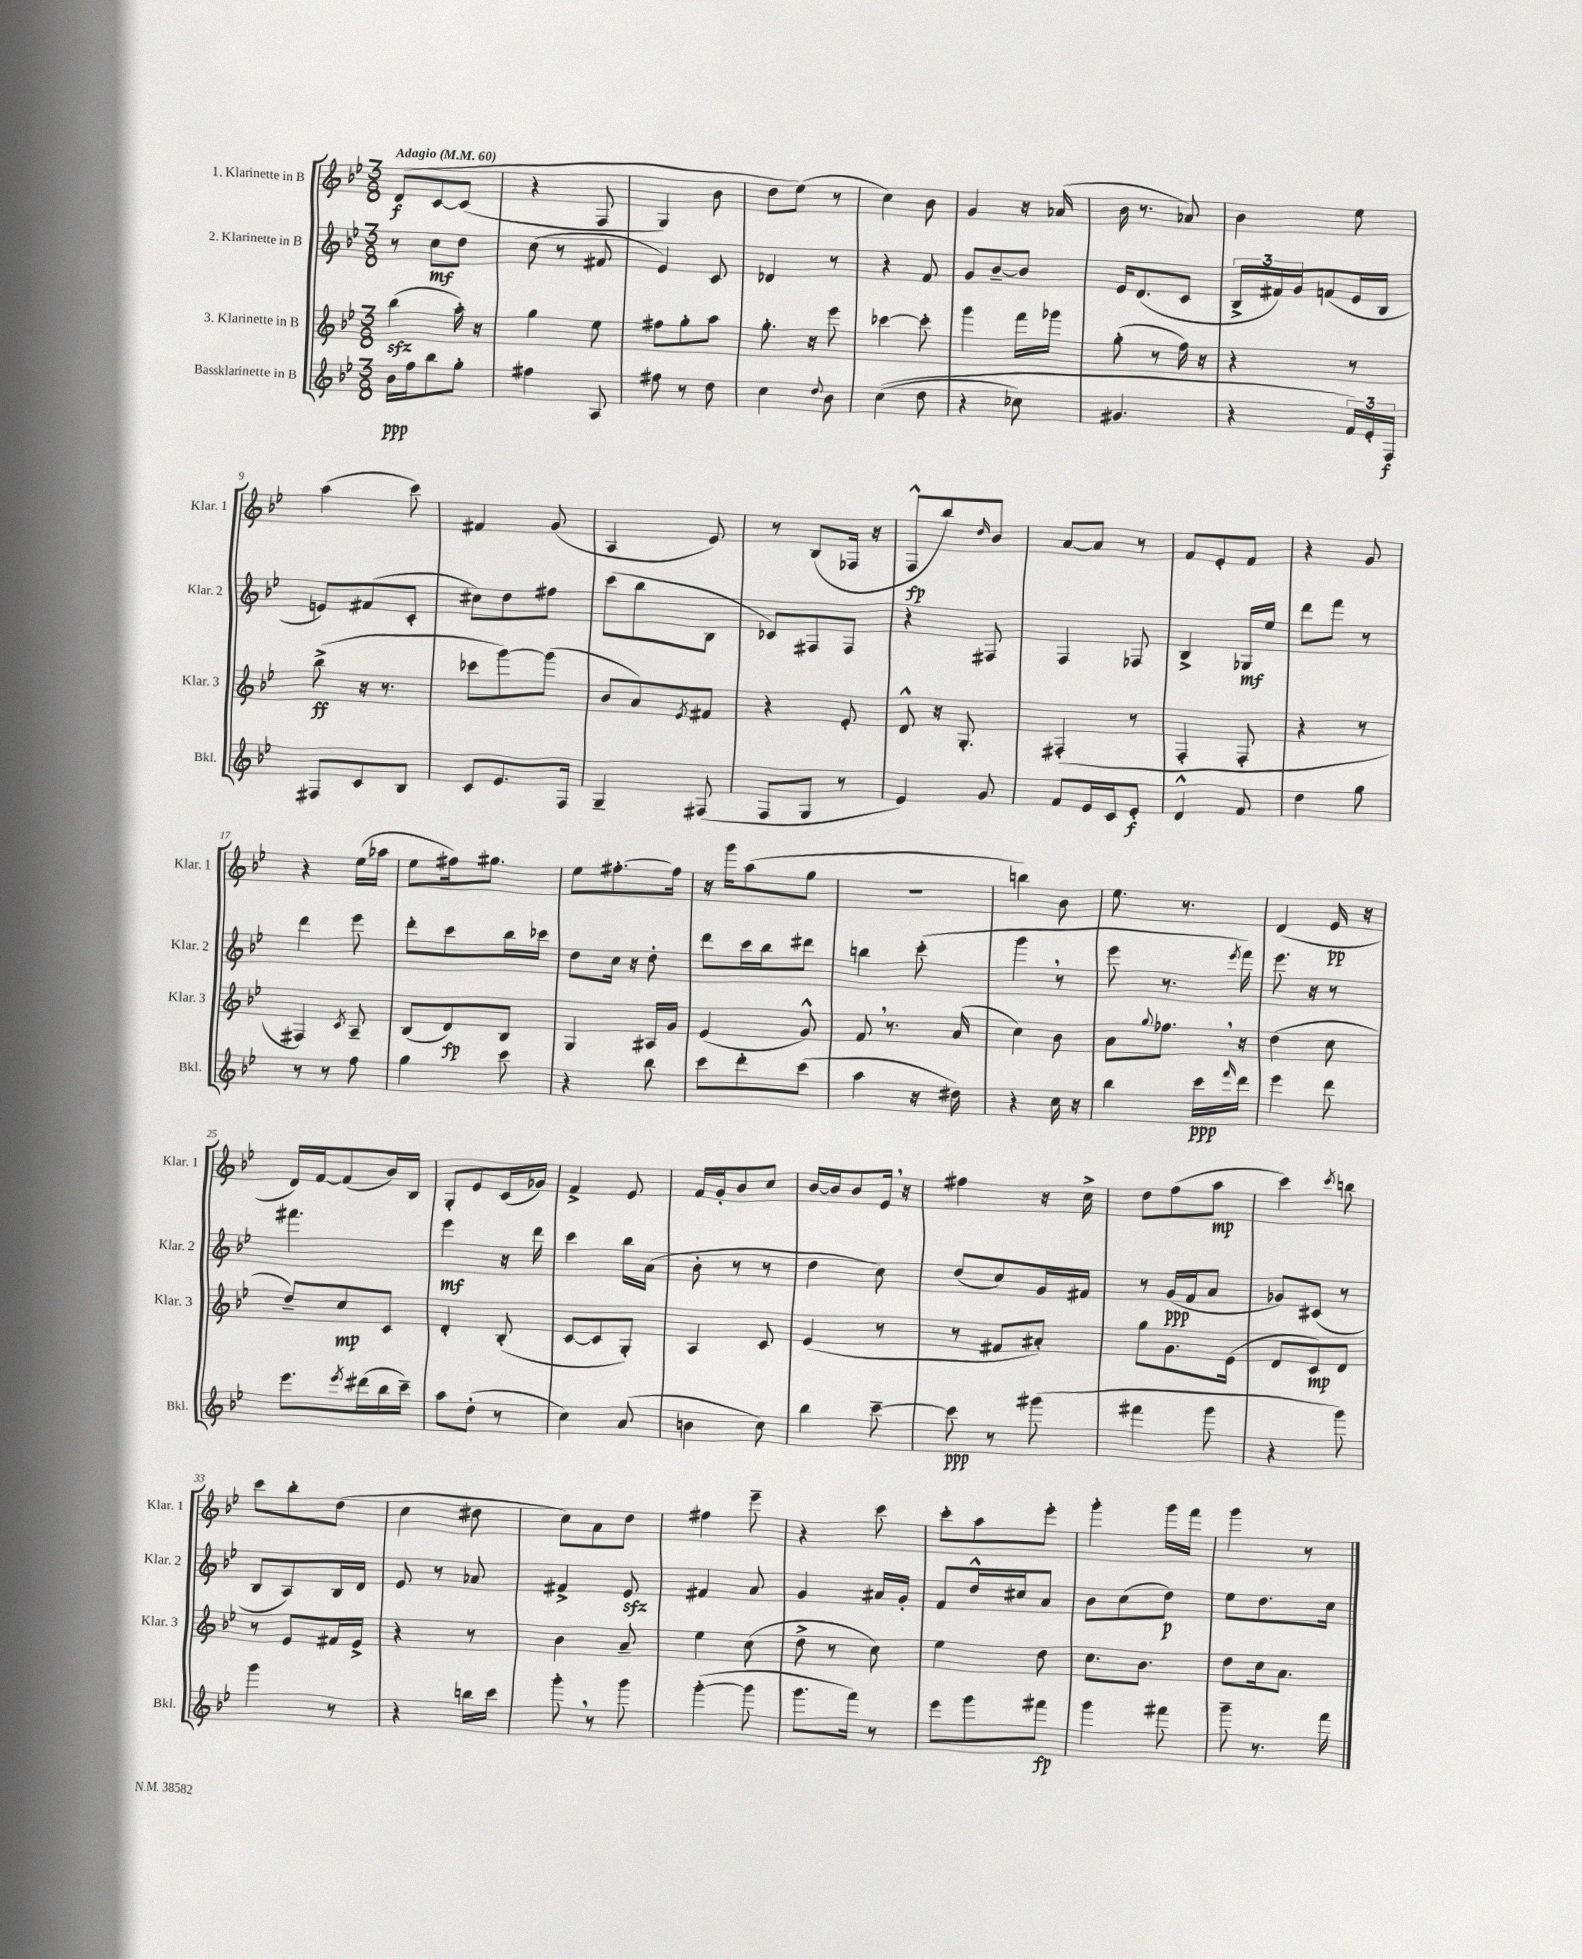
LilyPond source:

<<
\new StaffGroup <<
\new Staff = "s0" \with { instrumentName = "1. Klarinette in B" shortInstrumentName = "Klar. 1" } {
    \clef treble \key bes \major \numericTimeSignature \time 3/8 \tempo "Adagio" 4 = 60
    d'8\f\( c'8~ c'8( |
    r4 f8 |
    g4) bes'8 |
    d''8 ees''8(\) r8 |
    c''4) bes'8 |
    g'4 r16 aes'16( |
    bes'16 r8. aes'8) |
    bes'4 ees''8 |
    a''4( c'''8) |
    fis'4 g'8( |
    a4 ees'8) |
    r8 bes8( fes16 r16 |
    f8-^\fp bes''8) \grace { d''16 } bes'8 |
    a'8~ a'8 r8 |
    f'8 ees'8-. f'8 |
    r4 g'8 |
    r4 ees''16( aes''16 |
    ees''8 fis''16) gis''8. |
    ees''8 fis''8.~-. fis''16 |
    r16 g'''16 a''8( g''8 |
    R4. |
    b''4) bes'8 |
    ees''8. r8. |
    d'4( ees'16\pp r16 |
    d'16) f'16~ f'8( bes'16) bes16 |
    g8-. ees'8 c'16( ges'16) |
    f'4-> ees'8 |
    f'16 g'16-. bes'8 c''8 |
    bes'16~ bes'16 bes'8 ees'16 \breathe r16 |
    fis''4 r16 c''16-> |
    d''8 f''8( a''8\mp |
    c'''4) \acciaccatura { c'''8 } b''8 |
    c'''8 bes''8-. d''8( |
    c''4 dis''8 |
    c''8) a'8 d''8 |
    fis''4 ees'''8-- |
    r4 c'''8 |
    c'''8-. a''8 ees'''8-. |
    g'''4-. g'''16 f'''16 |
    g'''4 r8 \bar "|." |
}
\new Staff = "s1" \with { instrumentName = "2. Klarinette in B" shortInstrumentName = "Klar. 2" } {
    \clef treble \key bes \major \numericTimeSignature \time 3/8
    r8 c''8\mf d''8 |
    c''8( r8 fis'8 |
    ees'4) c'8 |
    des'4 r8 |
    r4 f'8 |
    g'8 bes'8~-- bes'8 |
    ees'16 d'8.( c'8 |
    \tuplet 3/2 { bes16-> fis'16) g'16 } f'8( ees'16 bes16 |
    e'8) fis'8( c'8-. |
    cis''8) d''8 fis''8 |
    c'''8( bes''8 bes8 |
    ces'8) fis8 fis8 |
    r4 fis8 |
    f4 fes8 |
    bes4-> ges16\mf ees''16 |
    d'''8 f'''8 r8 |
    d'''4 ees'''8 |
    d'''8-. c'''8 bes''16 ces'''16 |
    d''8 c''16 r16 d''8-. |
    d'''8 c'''16 bes''16 dis'''8 |
    b''4 c'''8-.( |
    g'''4 \breathe r8 |
    ees'''8 r8. \acciaccatura { ees'''8 } f'''16) |
    ees'''8. r16 r8 |
    fis'''4. |
    ees'''4\mf r16 d'''16 |
    c'''4 bes''16 a'16( |
    bes'8-. r8 r8 |
    d''4 c''8) |
    d''8( c''8) g'16 fis'16 |
    r8 g'16\ppp( f'16 a'8 |
    ges'8) cis'8( r8 |
    bes8 a8) bes16 d'16 |
    ees'8 r8 aes'8 |
    fis'4-> ees'8\sfz |
    fis'4 a'8 |
    g'4 ais'16 g'16-. |
    f'8 d''16-^ cis''16 a'8 |
    bes'8 c''8( d''8\p) |
    ees''8 d''8. c''16 \bar "|." |
}
\new Staff = "s2" \with { instrumentName = "3. Klarinette in B" shortInstrumentName = "Klar. 3" } {
    \clef treble \key bes \major \numericTimeSignature \time 3/8
    bes''4\sfz( a''16-.) r16 |
    g''4 ees''8 |
    fis''8 g''8-. a''8 |
    g''8.-. r16 ees'''8 |
    ces'''4~ ces'''8-. |
    g'''4 f'''16 ges'''16 |
    g''8-.( r8 f''16) r16 |
    r4 r8 |
    bes''8->\ff( r16 r8. |
    ces'''8 g'''8~) g'''8( |
    bes'8 a'8) \acciaccatura { ees'8 } fis'8 |
    r4 ees'8-. |
    d'8-^ r16 g8.-. |
    fis4-.( r8 |
    f4-. f8-. |
    r4 r8 |
    fis4) \acciaccatura { c'8 } a8-- |
    bes8( d'8\fp) bes8 |
    g4 ais16 g'16 |
    ees'4( g'8-^) |
    f'8 \breathe r8. a'16( |
    c''4) bes'8 |
    a'8 \appoggiatura { g''8 } fes''8. \breathe r16 |
    d''4( c''8 |
    d''8--) c''8\mp c'8 |
    d'4-. bes8-.( |
    c'8~ c'8 g8-.) |
    a4 c'8 |
    ees'4( r8 |
    r8 fis'8 ais'8-.) |
    g''8 g'8. ees'16( |
    d'8 c'8\mp) d'8 |
    r8 ees'8 fis'16 ees'16-> |
    r4 r8 |
    bes'4 a'8-- |
    ees''4 c''8( |
    d''8-> r8 c''8) |
    ees''4 d''8 |
    c''8. bes'8. |
    d''8 c''16 a'8. \bar "|." |
}
\new Staff = "s3" \with { instrumentName = "Bassklarinette in B" shortInstrumentName = "Bkl." } {
    \clef treble \key bes \major \numericTimeSignature \time 3/8
    bes'16\ppp f''16 bes''8 g''8-. |
    fis''4 a8 |
    fis''8 r8 d''8 |
    c''4 \appoggiatura { d''8 } bes'8 |
    c''4(\( d''8 |
    r4 ces''8) |
    gis'4. |
    r4 \tuplet 3/2 { f'16\) ees'16-. f16\f } |
    fis8 c'8 bes8 |
    c'8 ees'8. f16 |
    g4-- fis8( |
    f8 g8 r8 |
    ees'4) g'8 |
    f'8 ees'16 c'16 ees'8-.\f |
    d'4-^ f'8 |
    d''4 g''8 |
    r8 r8 f''8 |
    g''4 c'''8 |
    r4 bes''8 |
    c'''8 d'''8-. c'''8( |
    a''4 r16 dis''16) |
    r4 c''16 r16 |
    bes''4 c'''16\ppp \grace { f'''16 } d'''16 |
    ees'''4 d'''8 |
    ees'''8. \acciaccatura { ees'''8 } dis'''16( bes''16 c'''16--) |
    a''8 d''8-.( r8 |
    c''4) a'8( |
    b'4 c''8) |
    bes''4 c'''8~-- |
    c'''8\ppp r8 gis'''8( |
    fis'''4 g'''8 |
    r4 g'''8) |
    g'''4 r8 |
    r4 b''16 c'''16 |
    g'''8-. \breathe r8 g'''8 |
    g'''4~-.( g'''8 |
    g'''8. f'''16) r8 |
    ees'''8 g'''8 fis'''8\fp |
    g'''4 fis'''8 |
    g'''8-- r8. f'''16 \bar "|." |
}
>>
>>
